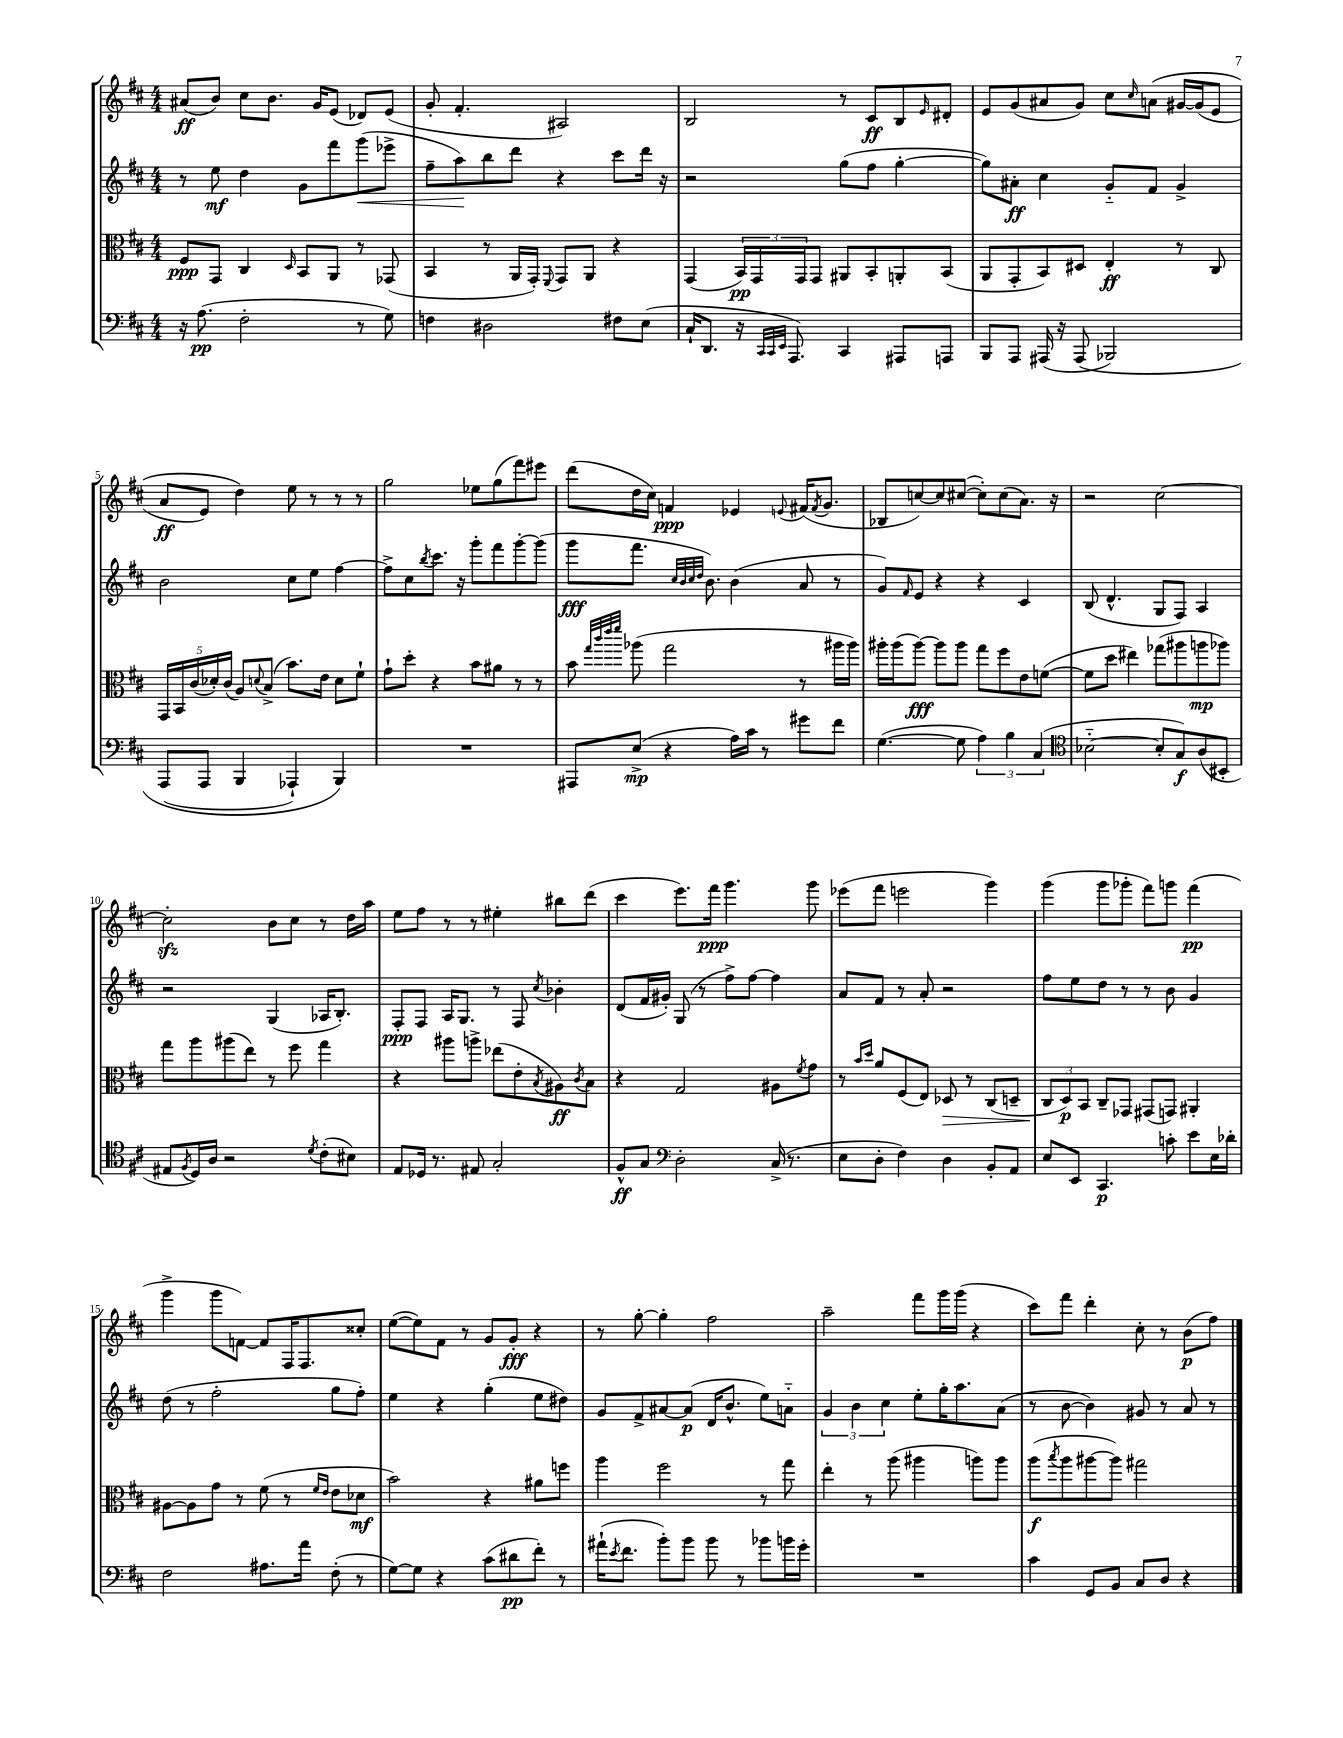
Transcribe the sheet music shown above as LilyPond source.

<<
\new StaffGroup <<
\new Staff = "s0" {
    \clef treble \key d \major \numericTimeSignature \time 4/4
    ais'8\ff( b'8) cis''8 b'8. g'16 e'8( des'8) e'8( |
    g'8-. fis'4.-. ais2) |
    b2 r8 cis'8\ff b8 \grace { e'16 } dis'8-. |
    e'8 g'8( ais'8 g'8) cis''8 \grace { cis''16 } a'8\( gis'16~ gis'16( e'8 |
    a'8\ff e'8) d''4\) e''8 r8 r8 r8 |
    g''2 ees''8 g''8( fis'''8) eis'''8 |
    d'''8( d''16 cis''16) f'4\ppp ees'4 \appoggiatura { e'8 } fis'16( \acciaccatura { fis'8 } g'8. |
    bes8 c''8~) c''8 cis''8~( cis''8-.) cis''8( a'8.) r16 |
    r2 cis''2~ |
    cis''2-.\sfz b'8 cis''8 r8 d''16 a''16 |
    e''8 fis''8 r8 r8 eis''4-. bis''8 d'''8( |
    cis'''4 e'''8.) fis'''16\ppp g'''4. g'''8 |
    ees'''8( fis'''8 e'''2 g'''4) |
    g'''4( g'''8 ges'''8-. fis'''8) g'''8 fis'''4\pp( |
    g'''4-> g'''8 f'8~) f'8 fis16 fis8. cisis''8-. |
    e''8~( e''8) fis'8 r8 g'8 g'8-.\fff r4 |
    r8 g''8~-. g''4-. fis''2 |
    a''2-- fis'''8 g'''16 g'''16( r4 |
    cis'''8) fis'''8 d'''4-. cis''8-. r8 b'8\p( fis''8) \bar "|." |
}
\new Staff = "s1" {
    \clef treble \key d \major \numericTimeSignature \time 4/4
    r8 e''8\mf d''4 g'8 fis'''8 g'''8\<( ees'''8-> |
    fis''8-- a''8\!) b''8 d'''8 r4 cis'''8 d'''16 r16 |
    r2 g''8( fis''8 g''4~-. |
    g''8) ais'8-.\ff cis''4 g'8-_ fis'8 g'4-> |
    b'2 cis''8 e''8 fis''4~ |
    fis''8-> cis''8 \acciaccatura { b''8 } cis'''8. r16 g'''8-. fis'''8 g'''8~-. g'''8( |
    g'''8\fff fis'''8. \grace { cis''32 b'32 cis''32 d''32 } b'8.) b'4( a'8 r8 |
    g'8) \grace { fis'16 } e'8 r4 r4 cis'4 |
    b8( d'4.-^ g8 fis8) a4 |
    r2 g4( aes16 b8.-.) |
    fis8-.\ppp fis8 a16 g8. r8 fis8 \acciaccatura { cis''8 } bes'4-. |
    d'8( fis'16 gis'16-.) g8( r8 fis''8->) fis''8~ fis''4 |
    a'8 fis'8 r8 a'8-. r2 |
    fis''8 e''8 d''8 r8 r8 b'8 g'4 |
    d''8( r8 fis''2-. g''8 fis''8-.) |
    e''4 r4 g''4-.( e''8 dis''8) |
    g'8 fis'8-> ais'8~ ais'8\p( d'16 b'8.-^ e''8) a'8-_ |
    \tuplet 3/2 { g'4 b'4 cis''4 } e''8-. g''16-. a''8. a'8( |
    r8 b'8~ b'4) gis'8 r8 a'8 r8 \bar "|." |
}
\new Staff = "s2" {
    \clef alto \key d \major \numericTimeSignature \time 4/4
    fis8\ppp g,8 cis4 \grace { d16 } b,8 a,8 r8 ges,8( |
    b,4 r8 a,16 g,16-.) \appoggiatura { fis,8 } g,8 a,8 r4 |
    g,4( \tuplet 3/2 { b,16\pp) g,16 g,16 } g,8 ais,8 b,8-. a,8-. b,8( |
    a,8 g,8-. b,8) dis8 e4-.\ff r8 cis8 |
    \tuplet 5/4 { g,16 b,16 cis'16( des'16-.) cis'16( } a8) \appoggiatura { d'8 } b8->( b'8.) e'16 d'8 fis'8-! |
    g'8-! d''8-. r4 b'8 ais'8 r8 r8 |
    b'8 \grace { g''32 cis'''32 e'''32 fis'''32 } aes''8( g''2 r8 ais''16 ais''16) |
    ais''16-. ais''16( ais''8~\fff) ais''8 ais''8 g''8 fis''8 e'8 f'8~( |
    f'8 d''8 eis''4) ges''8( ais''8 a''8\mp aes''8) |
    g''8 a''8 ais''8( e''8) r8 fis''8 g''4 |
    r4 ais''8 a''8-> ees''8( e'8-. \acciaccatura { b8 } ais8\ff) \acciaccatura { cis'8 } b8 |
    r4 g2 ais8 \acciaccatura { fis'8 } g'8 |
    r8 \grace { b'16 d''16 } a'8 fis8( e8) des8\> r8 cis8( d8-- |
    \tuplet 3/2 { cis8\! d8\p) b,8 } cis8-- ges,8 gis,8( g,8) ais,4-. |
    ais8~ ais8 g'8 r8 fis'8( r8 \grace { fis'16 e'16 } e'8 des'8\mf |
    b'2) r4 ais'8 f''8 |
    a''4 fis''2 r8 g''8 |
    e''4-. r8 a''8( ais''4 a''8) a''8 |
    a''8\f( \acciaccatura { b''8 } a''8 ais''8~ ais''8) gis''2 \bar "|." |
}
\new Staff = "s3" {
    \clef bass \key d \major \numericTimeSignature \time 4/4
    r16 a8.\pp( fis2-. r8 g8) |
    f4 dis2 fis8 e8( |
    cis16-! d,8. r16 \grace { cis,32 cis,32 e,32 } a,,8.) cis,4 ais,,8 a,,8 |
    b,,8 a,,8 ais,,16( r16 ais,,8\( bes,,2) |
    a,,8( a,,8 b,,4 aes,,4-!) b,,4\) |
    R1 |
    ais,,8 e8->\mp( r4 a16) cis'16 r8 gis'8 fis'8 |
    g4.~( g8 \tuplet 3/2 { a4) b4 cis4( } |
    \clef tenor bes2~-_ bes8-. g8\f) a8( bis,8-. |
    eis8 \acciaccatura { fis8 } d16) a16 r2 \acciaccatura { d'8 } cis'8-.( bis8) |
    e8 des16 r8. eis8 g2-. |
    fis8-^\ff g8 \clef bass d2-. cis16->( r8. |
    e8 d8-. fis4) d4 b,8-. a,8 |
    e8 e,8 cis,4.\p c'8-. e'8 e16 des'16-. |
    fis2 ais8. a'16 fis8-.( r8 |
    g8~) g8 r4 cis'8( dis'8\pp fis'8-.) r8 |
    ais'16-!( \acciaccatura { e'8 } fis'8. b'8-.) b'8 b'8 r8 bes'8 b'16 g'16-. |
    R1 |
    cis'4 g,8 b,8 cis8 d8 r4 \bar "|." |
}
>>
>>
